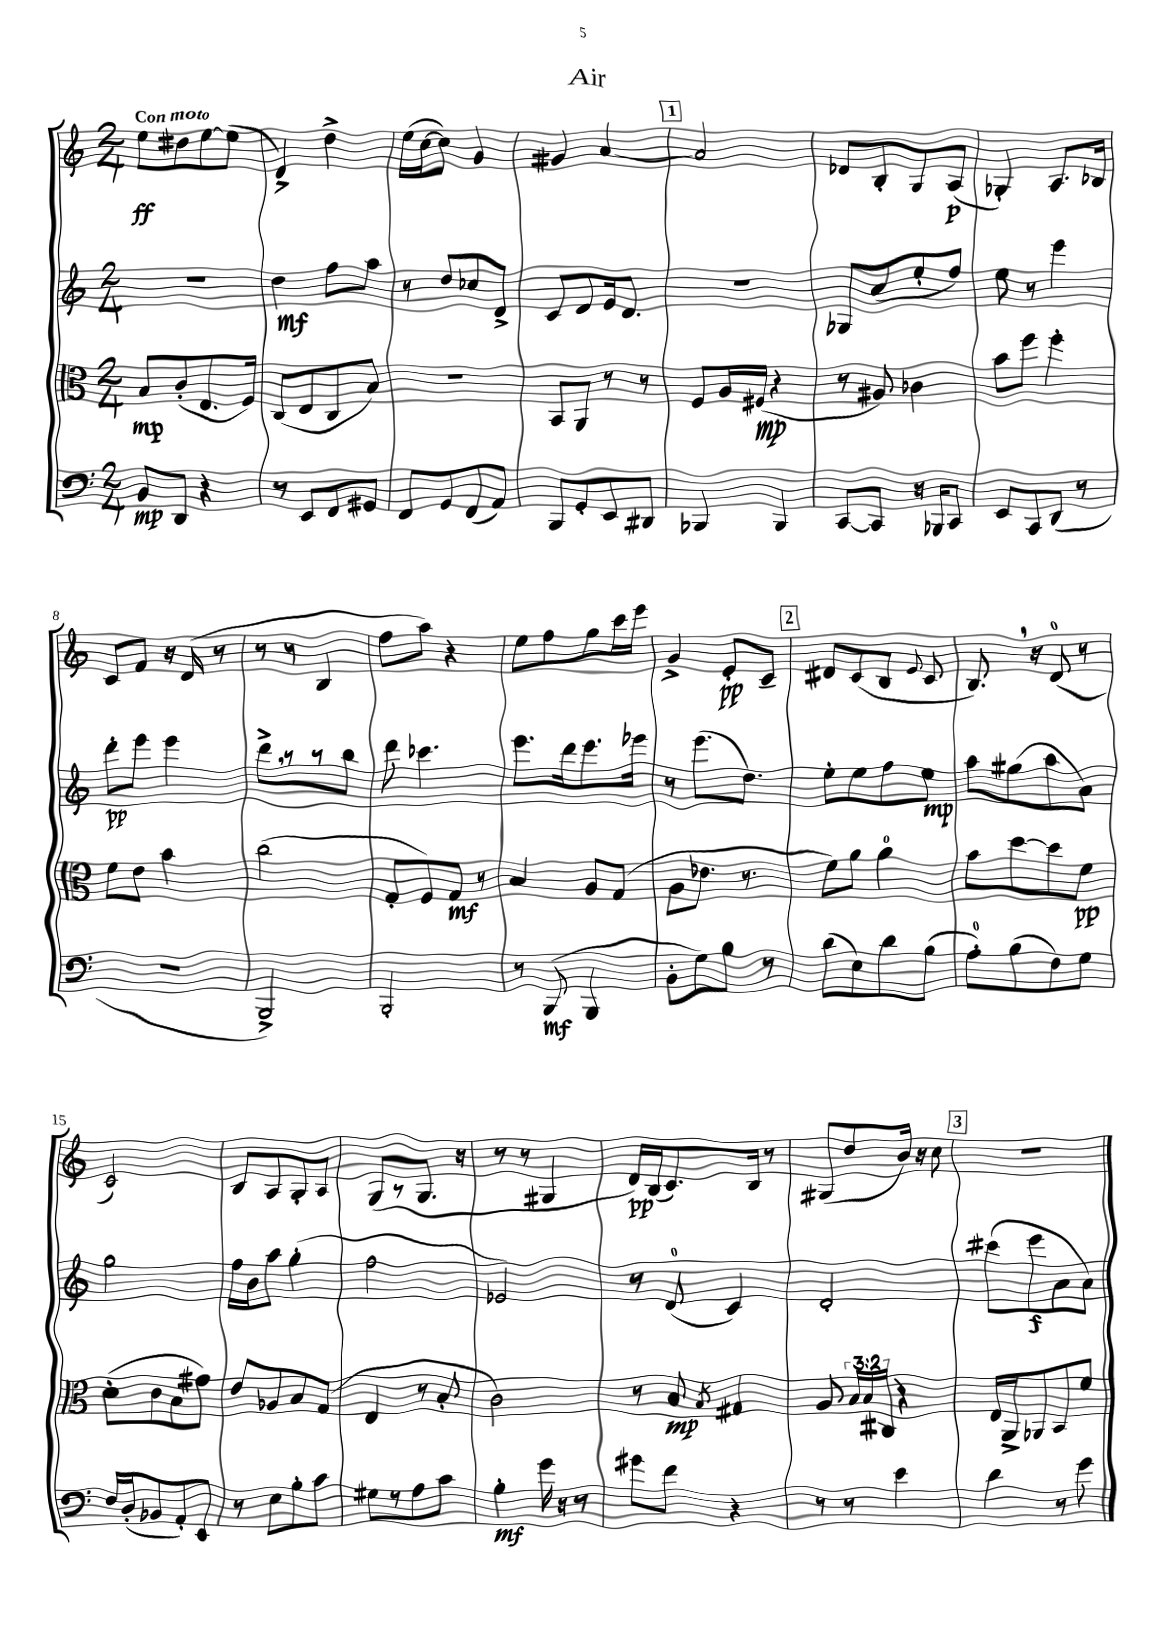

**kern	**dynam	**kern	**dynam	**kern	**dynam	**kern	**dynam
*part4	*part4	*part3	*part3	*part2	*part2	*part1	*part1
*staff4	*staff4	*staff3	*staff3	*staff2	*staff2	*staff1	*staff1
*clefF4	*	*clefC3	*	*clefG2	*	*clefG2	*
*k[]	*	*k[]	*	*k[]	*	*k[]	*
*M2/4	*	*M2/4	*	*M2/4	*	*M2/4	*
=1	=1	=1	=1	=1	=1	=1	=1
!	!	!	!	!	!	!LO:TX:a:B:t=Con moto	!
8BB/L	mp	8B/L	mp	2r	.	8ee\L	ff
8DD/J	.	(8c'/	.	.	.	8dd#X\	.
4r	.	8.E/	.	.	.	[8ee\	.
.	.	.	.	.	.	(8ee\J]	.
.	.	16F/Jk)	.	.	.	.	.
=2	=2	=2	=2	=2	=2	=2	=2
8r	.	(8C/L	.	4dd\	mf	4d^/)	.
8EE/L	.	8E/	.	.	.	.	.
8FF/	.	8C/	.	8ff\L	.	4dd^\	.
8GG#X/J	.	8B/J)	.	8aa\J	.	.	.
=3	=3	=3	=3	=3	=3	=3	=3
8FF/L	.	2r	.	8r	.	(16ee\LL	.
.	.	.	.	.	.	[16cc\J	.
8GG/	.	.	.	8dd/L	.	8cc\J])	.
(8FF/	.	.	.	8cc-X/	.	4g/	.
8AA/J)	.	.	.	8d^/J	.	.	.
=4	=4	=4	=4	=4	=4	=4	=4
8BBB/L	.	8BB/L	.	8c/L	.	4g#X/	.
8GG'/	.	8AA/J	.	8d/	.	.	.
8EE/	.	8r	.	16e/k	.	[4a/	.
.	.	.	.	8.d/J	.	.	.
8DD#X/J	.	8r	.	.	.	.	.
!!LO:REH:place=s1:t=1
=5	=5	=5	=5	=5	=5	=5	=5
4BBB-X/	.	8F/L	.	2r	.	2a/]	.
.	.	16A/L	.	.	.	.	.
.	.	(16F#X/JJ	mp	.	.	.	.
4BBB-/	.	4r	.	.	.	.	.
=6	=6	=6	=6	=6	=6	=6	=6
[8CC/L	.	8r	.	8G-X/L	.	8d-X/L	.
8CC/J]	.	8A#X/)	.	(8cc/	.	8B'/	.
16r	.	4c-X\	.	8ee'/	.	8G/	.
16BBB-X/KL	.	.	.	.	.	.	.
8CC/J	.	.	.	8ff/J)	.	(8A/J	p
=7	=7	=7	=7	=7	=7	=7	=7
8EE/L	.	8b\L	.	8ee\	.	4G-X'/)	.
8CC/	.	8ff\J	.	8r	.	.	.
(8DD/J	.	4ff'\	.	4eee\	.	8.A/L	.
8r	.	.	.	.	.	.	.
.	.	.	.	.	.	16B-X/Jk	.
!!LO:LB:g=z
=8	=8	=8	=8	=8	=8	=8	=8
2r	.	8f\L	.	8ddd'\L	pp	8c/L	.
.	.	8e\J	.	8eee\J	.	8f/J	.
.	.	4b\	.	4eee\	.	16r	.
.	.	.	.	.	.	(16d/	.
.	.	.	.	.	.	8r	.
=9	=9	=9	=9	=9	=9	=9	=9
2BBB^/)	.	(2cc\	.	8ddd^,\L	.	8r	.
.	.	.	.	8r	.	8r	.
.	.	.	.	8r	.	4B/	.
.	.	.	.	8bb\J	.	.	.
=10	=10	=10	=10	=10	=10	=10	=10
2BBB'/	.	8G'/L	.	8ddd\	.	8ff\L	.
.	.	8F/)	.	4.ccc-X\	.	8aa\J)	.
.	.	8G/J	mf	.	.	4r	.
.	.	8r	.	.	.	.	.
=11	=11	=11	=11	=11	=11	=11	=11
8r	.	4B/	.	8.eee\L	.	8ee\L	.
(8BBB/	mf	.	.	.	.	8ff\	.
.	.	.	.	16ddd\k	.	.	.
4BBB/	.	8A/L	.	8.eee\	.	8gg\	.
.	.	(8G/J	.	.	.	16ccc\L	.
.	.	.	.	16eee-X\Jk	.	16eee\JJ	.
=12	=12	=12	=12	=12	=12	=12	=12
8BB'\L	.	8A\L	.	8r	.	4g^/	.
8G\)	.	8.e-X\J	.	(8.eee\L	.	.	.
8B\J	.	.	.	.	.	8e'/L	pp
.	.	8.r	.	8.dd\J)	.	.	.
8r	.	.	.	.	.	8c~/J	.
!!LO:REH:place=s1:t=2
=13	=13	=13	=13	=13	=13	=13	=13
(8d\L	.	8f\L)	.	8ee'\L	.	8d#X/L	.
8E\)	.	8a\J	.	8ee\	.	(8c/	.
8d\	.	4a\	.	8ff\	.	8B/J	.
.	.	.	.	.	.	8qqe/	.
(8B\J	.	.	.	8ee\J	mp	8c/	.
=14	=14	=14	=14	=14	=14	=14	=14
8A'\L)	.	8b\L	.	8aa\L	.	8.B,/)	.
(8B\	.	[8dd\	.	(8gg#X\	.	.	.
.	.	.	.	.	.	16r	.
8F\)	.	8dd\]	.	8aa\	.	(8d/	.
8G\J	.	8f\J	pp	8a\J)	.	8r	.
!!LO:LB:g=z
=15	=15	=15	=15	=15	=15	=15	=15
16F/LL	.	(8d'\L	.	2gg\	.	2c/)	.
(16D'/J	.	.	.	.	.	.	.
8BB-X/	.	8c\	.	.	.	.	.
8AA'/)	.	8B\	.	.	.	.	.
8EE/J	.	8g#X\J)	.	.	.	.	.
=16	=16	=16	=16	=16	=16	=16	=16
8r	.	8e/L	.	16ff\LL	.	8B/L	.
.	.	.	.	16b\J	.	.	.
8E\L	.	8A-X/	.	8aa\J	.	8A/	.
8B'\	.	8B/	.	(4gg'\	.	8G'/	.
8c\J	.	(8G/J	.	.	.	8A/J	.
=17	=17	=17	=17	=17	=17	=17	=17
8G#X\L	.	4E/	.	2ff\	.	(8G/L	.
8r	.	.	.	.	.	8r	.
8A\	.	8r	.	.	.	8.G/J	.
8c\J	.	8B'/	.	.	.	.	.
.	.	.	.	.	.	16r	.
=18	=18	=18	=18	=18	=18	=18	=18
4B'\	mf	2c\)	.	2e-X/)	.	8r	.
.	.	.	.	.	.	8r	.
16g\	.	.	.	.	.	4G#X/	.
16r	.	.	.	.	.	.	.
8r	.	.	.	.	.	.	.
=19	=19	=19	=19	=19	=19	=19	=19
8g#X\L	.	8r	.	8r	.	16d/LL)	pp
.	.	.	.	.	.	(16B/J	.
8f\J	.	8B/	mp	(8d/	.	8.c/)	.
.	.	8qB/	.	.	.	.	.
4r	.	4G#X/	.	4c/)	.	.	.
.	.	.	.	.	.	16B/Jk	.
.	.	.	.	.	.	8r	.
=20	=20	=20	=20	=20	=20	=20	=20
8r	.	8A/	.	2d'/	.	(8G#X/L	.
8r	.	24B/LL	.	.	.	8dd/	.
.	.	24B/	.	.	.	.	.
.	.	24C#X/JJ	.	.	.	.	.
4e\	.	4r	.	.	.	16b/Jk)	.
.	.	.	.	.	.	16r	.
.	.	.	.	.	.	8cc\	.
!!LO:REH:place=s1:t=3
=21	=21	=21	=21	=21	=21	=21	=21
4d\	.	16E/LL	.	(8ccc#X\L	.	2r	.
.	.	16AA^/J	.	.	.	.	.
.	.	8AA-X/	.	8eee\	f	.	.
8r	.	8BB/	.	8a\	.	.	.
8g\	.	8f/J	.	8a\J)	.	.	.
==	==	==	==	==	==	==	==
*-	*-	*-	*-	*-	*-	*-	*-
